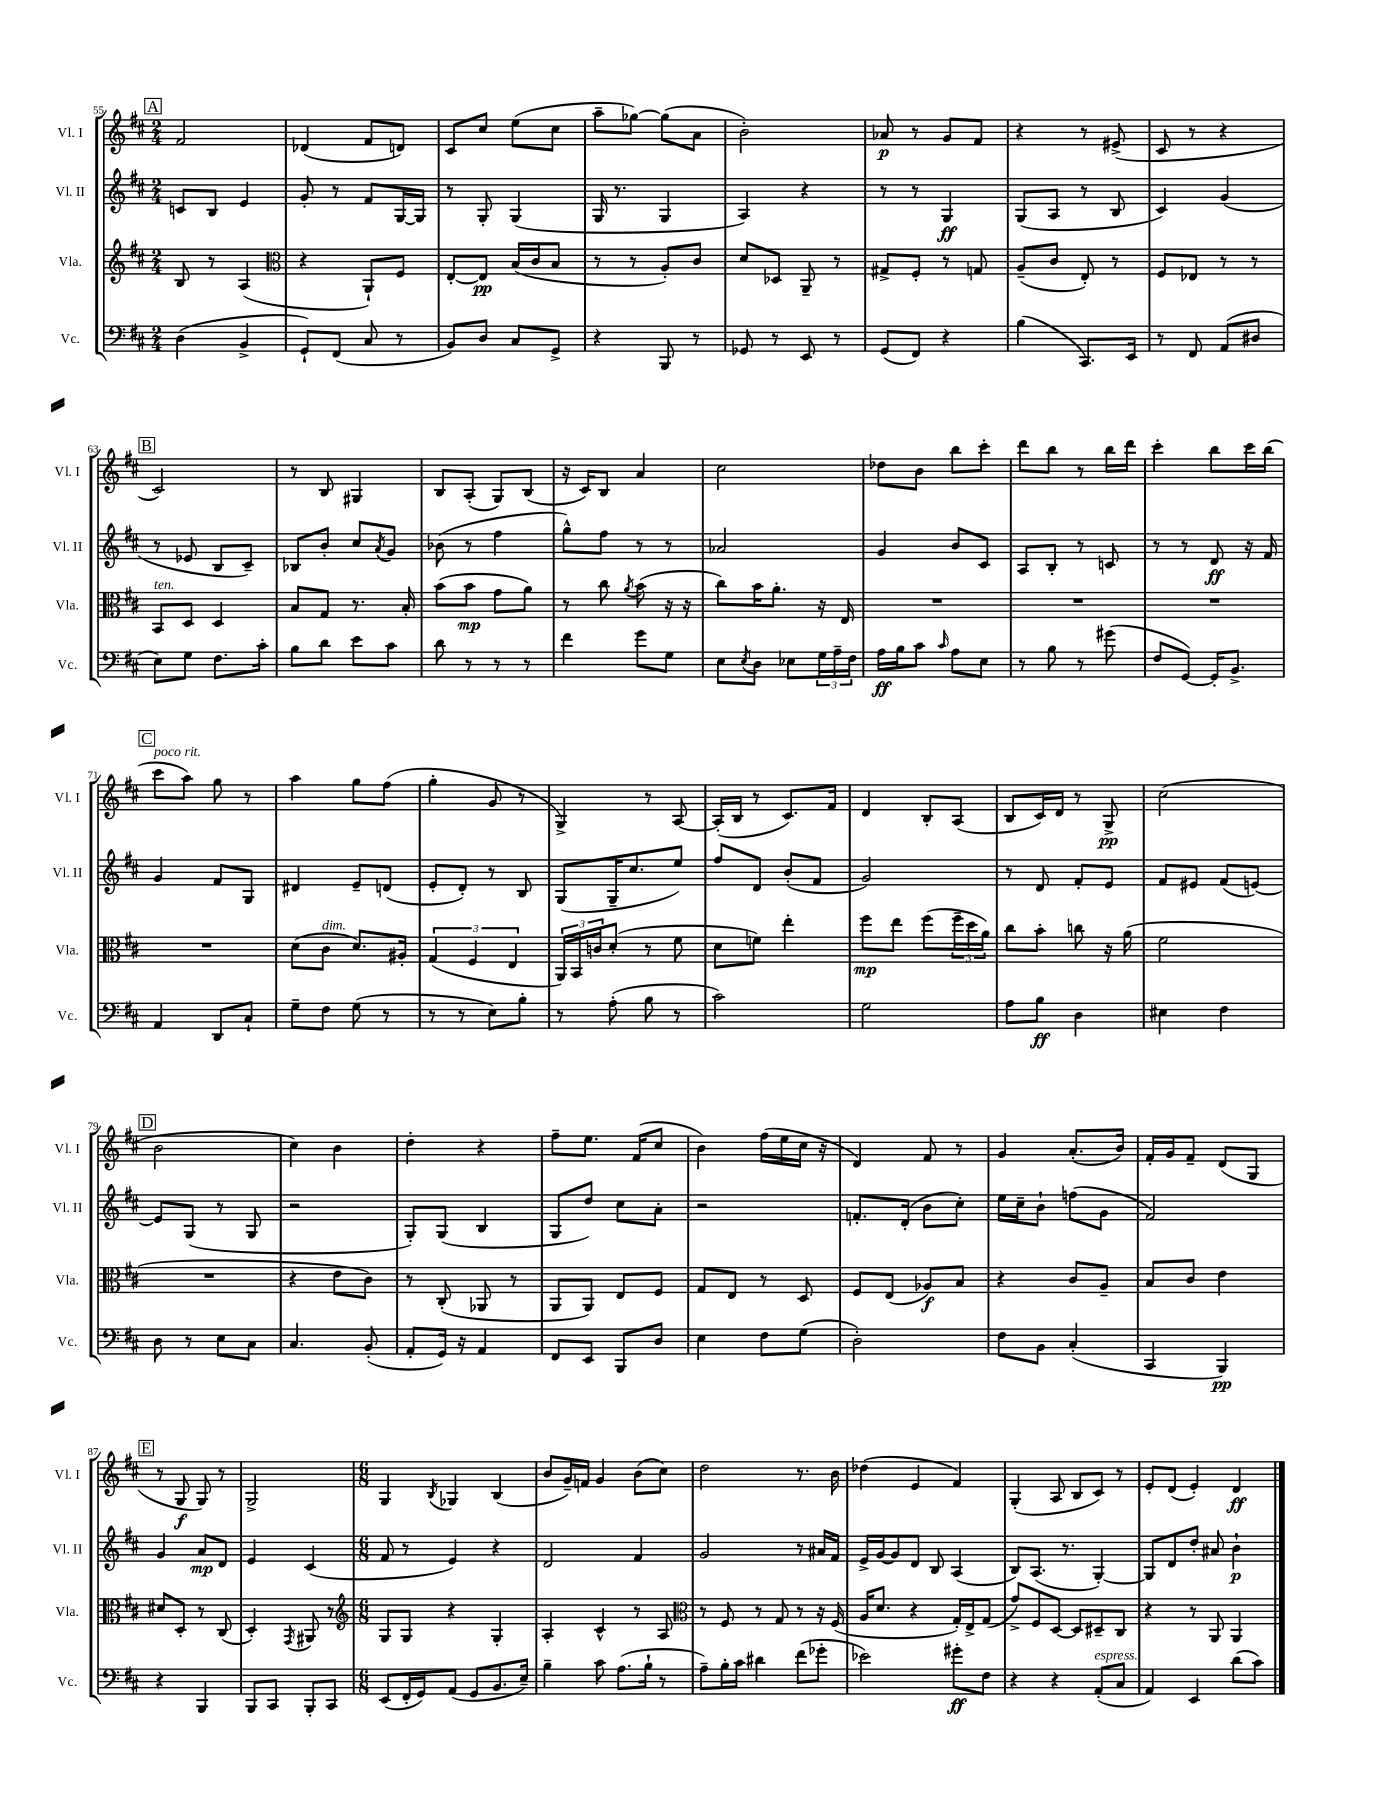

**kern	**kern	**kern	**kern
*staff4	*staff3	*staff2	*staff1
*clefF4	*clefG2	*clefG2	*clefG2
*k[f#c#]	*k[f#c#]	*k[f#c#]	*k[f#c#]
*M2/4	*M2/4	*M2/4	*M2/4
(4D\	8B/	8c/L	2f#/
.	8r	8B/J	.
4BB^/	(4A/	4e/	.
=	=	=	=
*	*clefC3	*	*
8GG`/L)	4r	8g'/	(4d-/
(8FF#/J	.	8r	.
8C#/	8AA`/L)	8f#/L	8f#/L
8r	8F#/J	[16G/L	8d/J)
.	.	16G/]JJ	.
=	=	=	=
8BB/L)	[8E'/L	8r	8c#/L
8D/J	8E/]J	8G'/	8cc#/J
8C#/L	(16B/LL	(4G/	(8ee\L
.	16c#/J	.	.
8GG^/J	8B/J	.	8cc#\J
=	=	=	=
4r	8r	16G/	8aa~\L
.	.	8.r	.
.	8r	.	[8gg-\J)
8BBB/	8A'/L)	4G/	(8gg-\]L
8r	8c#/J	.	8a\J
=	=	=	=
8GG-/	8d/L	4A/)	2b'\)
8r	8D-/J	.	.
8EE/	8AA~/	4r	.
8r	8r	.	.
=	=	=	=
(8GG/L	8G#^/L	8r	8a-/
8FF#/J)	8F#'/J	8r	8r
4r	8r	4G/	8g/L
.	8G/	.	8f#/J
=	=	=	=
(4B\	(8A~/L	(8G/L	4r
.	8c#/J	8A/J	.
8.CC#/L)	8E'/)	8r	8r
.	8r	8B/	(8e#^/
16EE/Jk	.	.	.
=	=	=	=
8r	8F#/L	4c#/)	8c#/
8FF#/	8E-/J	.	8r
(8AA/L	8r	(4g/	4r
8D#/J	8r	.	.
=	=	=	=
8E\L)	8BB/L	8r	2c#/)
8G\J	8D/J	8e-/	.
8.F#\L	4D/	8B/L	.
.	.	8c#~/J)	.
16c#'\Jk	.	.	.
=	=	=	=
8B\L	8B/L	8B-/L	8r
8d\J	8G/J	8b'/J	8B/
8e\L	8.r	8cc#/L	4G#/
.	.	8qa/	.
8c#\J	.	8g/J	.
.	16B'/	.	.
=	=	=	=
8d\	(8b\L	(8b-\	8B/L
8r	8b\J	8r	(8A'/J
8r	8g\L	4ff#\	8G/L)
8r	8a\J)	.	(8B/J
=	=	=	=
4f#\	8r	8gg^^\L)	16r
.	.	.	16c#/LK)
.	8cc#\	8ff#\J	8B/J
.	8qa/	.	.
8g\L	(8b\	8r	4a/
8G\J	16r	8r	.
.	16r	.	.
=	=	=	=
8E\L	8cc#\L)	2a-/	2cc#\
8qE/	.	.	.
8D\J	16b\K	.	.
.	8.a'\J	.	.
8E-\L	.	.	.
24G\L	16r	.	.
24A~\	.	.	.
.	16E/	.	.
24F#\JJ	.	.	.
=	=	=	=
16A\LL	2r	4g/	8dd-\L
16B\J	.	.	.
8c#\J	.	.	8b\J
16qqc#/	.	.	.
8A\L	.	8b/L	8bb\L
8E\J	.	8c#/J	8ccc#'\J
=	=	=	=
8r	2r	8A/L	8ddd\L
8B\	.	8B'/J	8bb\J
8r	.	8r	8r
(8g#\	.	8c/	16bb\LL
.	.	.	16ddd\JJ
=	=	=	=
8F#/L	2r	8r	4ccc#'\
[8GG/J)	.	8r	.
16GG'/]LK	.	8d/	8bb\L
8.BB^/J	.	.	.
.	.	16r	16ccc#\L
.	.	16f#/	(16bb\JJ
=	=	=	=
4AA/	2r	4g/	8ccc#\L
.	.	.	8aa\J)
8DD/L	.	8f#/L	8gg\
8C#`/J	.	8G/J	8r
=	=	=	=
8G~\L	(8d\L	4d#/	4aa\
8F#\J	8c#\J	.	.
(8G\	8.d/L)	8e~/L	8gg\L
8r	.	(8d/J	(8ff#\J
.	16A#'/Jk	.	.
=	=	=	=
8r	(6G/	8e'/L	4gg'\
8r	.	8d'/J)	.
.	6F#/	.	.
8E\L)	.	8r	8g/
.	6E/	.	.
8B'\J	.	8B/	8r
=	=	=	=
8r	24AA/LL)	(8G/L	4G^/)
.	24BB/	.	.
.	24c/J	.	.
(8A'\	(8d'/J	16G~/K	.
.	.	8.cc#/	.
8B\	8r	.	8r
8r	8f#\	8ee/J)	[8A/
=	=	=	=
2c#\)	8d\L	8ff#/L	(16A'/]LL
.	.	.	16B/JJ
.	8f\J)	8d/J	8r
.	4ee'\	(8b'/L	8.c#/L)
.	.	8f#/J	.
.	.	.	16f#/Jk
=	=	=	=
2G\	8ff#\L	2g/)	4d/
.	8ee\J	.	.
.	(8ff#\L	.	8B'/L
.	24ff#~\L	.	(8A/J
.	24dd\	.	.
.	24a\JJ)	.	.
=	=	=	=
8A\L	8cc#\L	8r	8B/L
8B\J	8b'\J	8d/	16c#/L)
.	.	.	16d/JJ
4D\	8cc\	8f#'/L	8r
.	16r	8e/J	8G^/
.	(16a\	.	.
=	=	=	=
4E#\	2f#\	8f#/L	(2cc#\
.	.	8e#/J	.
4F#\	.	(8f#/L	.
.	.	[8e/J)	.
=	=	=	=
8D\	2r	8e/]L	2b\
8r	.	(8G/J	.
8E\L	.	8r	.
8C#\J	.	8G/	.
=	=	=	=
4.C#/	4r	2r	4cc#\)
.	8e\L	.	4b\
(8BB'/	8c#\J)	.	.
=	=	=	=
8AA'/L	8r	8G'/L)	4dd'\
16GG/Jk)	(8C#'/	(8G/J	.
16r	.	.	.
4AA/	8AA-/	4B/	4r
.	8r	.	.
=	=	=	=
8FF#/L	8AA/L	8G/L	8ff#~\L
8EE/J	8AA/J)	8dd/J)	8.ee\J
8BBB/L	8E/L	8cc#\L	.
.	.	.	(16f#/LK
8D/J	8F#/J	8a'\J	8cc#/J
=	=	=	=
4E\	8G/L	2r	4b\)
.	8E/J	.	.
8F#\L	8r	.	(16ff#\LL
.	.	.	16ee\
(8G\J	8D/	.	16cc#\JJ
.	.	.	16r
=	=	=	=
2D'\)	8F#/L	8.f'/L	4d/)
.	(8E/J	.	.
.	.	(16d'/Jk	.
.	8A-/L)	8b\L	8f#/
.	8B/J	8cc#'\J)	8r
=	=	=	=
8F#\L	4r	16ee\LL	4g/
.	.	16cc#~\J	.
8BB\J	.	8b`\J	.
(4C#'/	8c#/L	(8ff\L	(8.a'/L
.	8A~/J	8g\J	.
.	.	.	16b/Jk)
=	=	=	=
4CC#/	8B/L	2f#/)	16f#'/LL
.	.	.	16g/J
.	8c#/J	.	8f#~/J
4BBB/)	4e\	.	(8d/L
.	.	.	8G/J
=	=	=	=
4r	8d#/L	4g/	8r
.	8D'/J	.	8G/
4BBB/	8r	8a/L	8G/)
.	(8C#/	8d/J	8r
=	=	=	=
8BBB/L	4D'/)	4e/	2G^/
8CC#/J	.	.	.
.	8qGG/	.	.
8BBB'/L	8AA#/	(4c#/	.
8CC#/J	8r	.	.
=	=	=	=
*	*clefG2	*	*
*M6/8	*M6/8	*M6/8	*M6/8
(8EE/L	8G/L	8f#/	4G/
16FF#'/L	8G/J	8r	.
16GG/J)	.	.	.
.	.	.	8qB/
(8AA/J	4r	4e/)	4G-/
8GG/L	.	.	.
8.BB/	4G'/	4r	(4B/
16E~/Jk)	.	.	.
=	=	=	=
4B~\	4A'/	2d/	8b/L
.	.	.	16g~/L)
.	.	.	16f/JJ
8c#\	4c#^^/	.	4g/
(8.A\L	.	.	.
.	8r	4f#/	(8b\L
16B`\Jk	.	.	.
8r	8A/	.	8cc#\J)
=	=	=	=
*	*clefC3	*	*
8A~\L)	8r	2g/	2dd\
16B'\L	8F#/	.	.
16c#\JJ	.	.	.
4d#\	8r	.	.
.	8G/	.	.
(8f#\L	8r	8r	8.r
8g-'\J	16r	16a#/LL	.
.	(16F#/	16f#/JJ	16b\
=	=	=	=
2e-\)	16A/LK	16e^/LL	(4dd-\
.	8.d/J	[16g/J	.
.	.	8g/]	.
.	4r	8d/J	4e/
.	.	8B/	.
8g#'\L	16G'/LL)	(4A/	4f#/)
.	16E^/J	.	.
8F#\J	(8G/J	.	.
=	=	=	=
4r	8g^/L)	8B/L)	(4G'/
.	8F#/	(8.A/J	.
4r	[8D/J	.	8A/
.	.	8.r	.
.	8D/]L	.	8B/L
(8AA'/L	8D#~/	[4G'/)	8c#/J)
8C#/J	8C#/J	.	8r
=	=	=	=
4AA/)	4r	8G/]L	8e'/L
.	.	8d/	(8d/J
4EE/	8r	8dd'/J	4e'/)
.	8AA/	8a#/	.
(8d\L	4AA/	4b`\	4d/
8c#\J)	.	.	.
==	==	==	==
*-	*-	*-	*-
